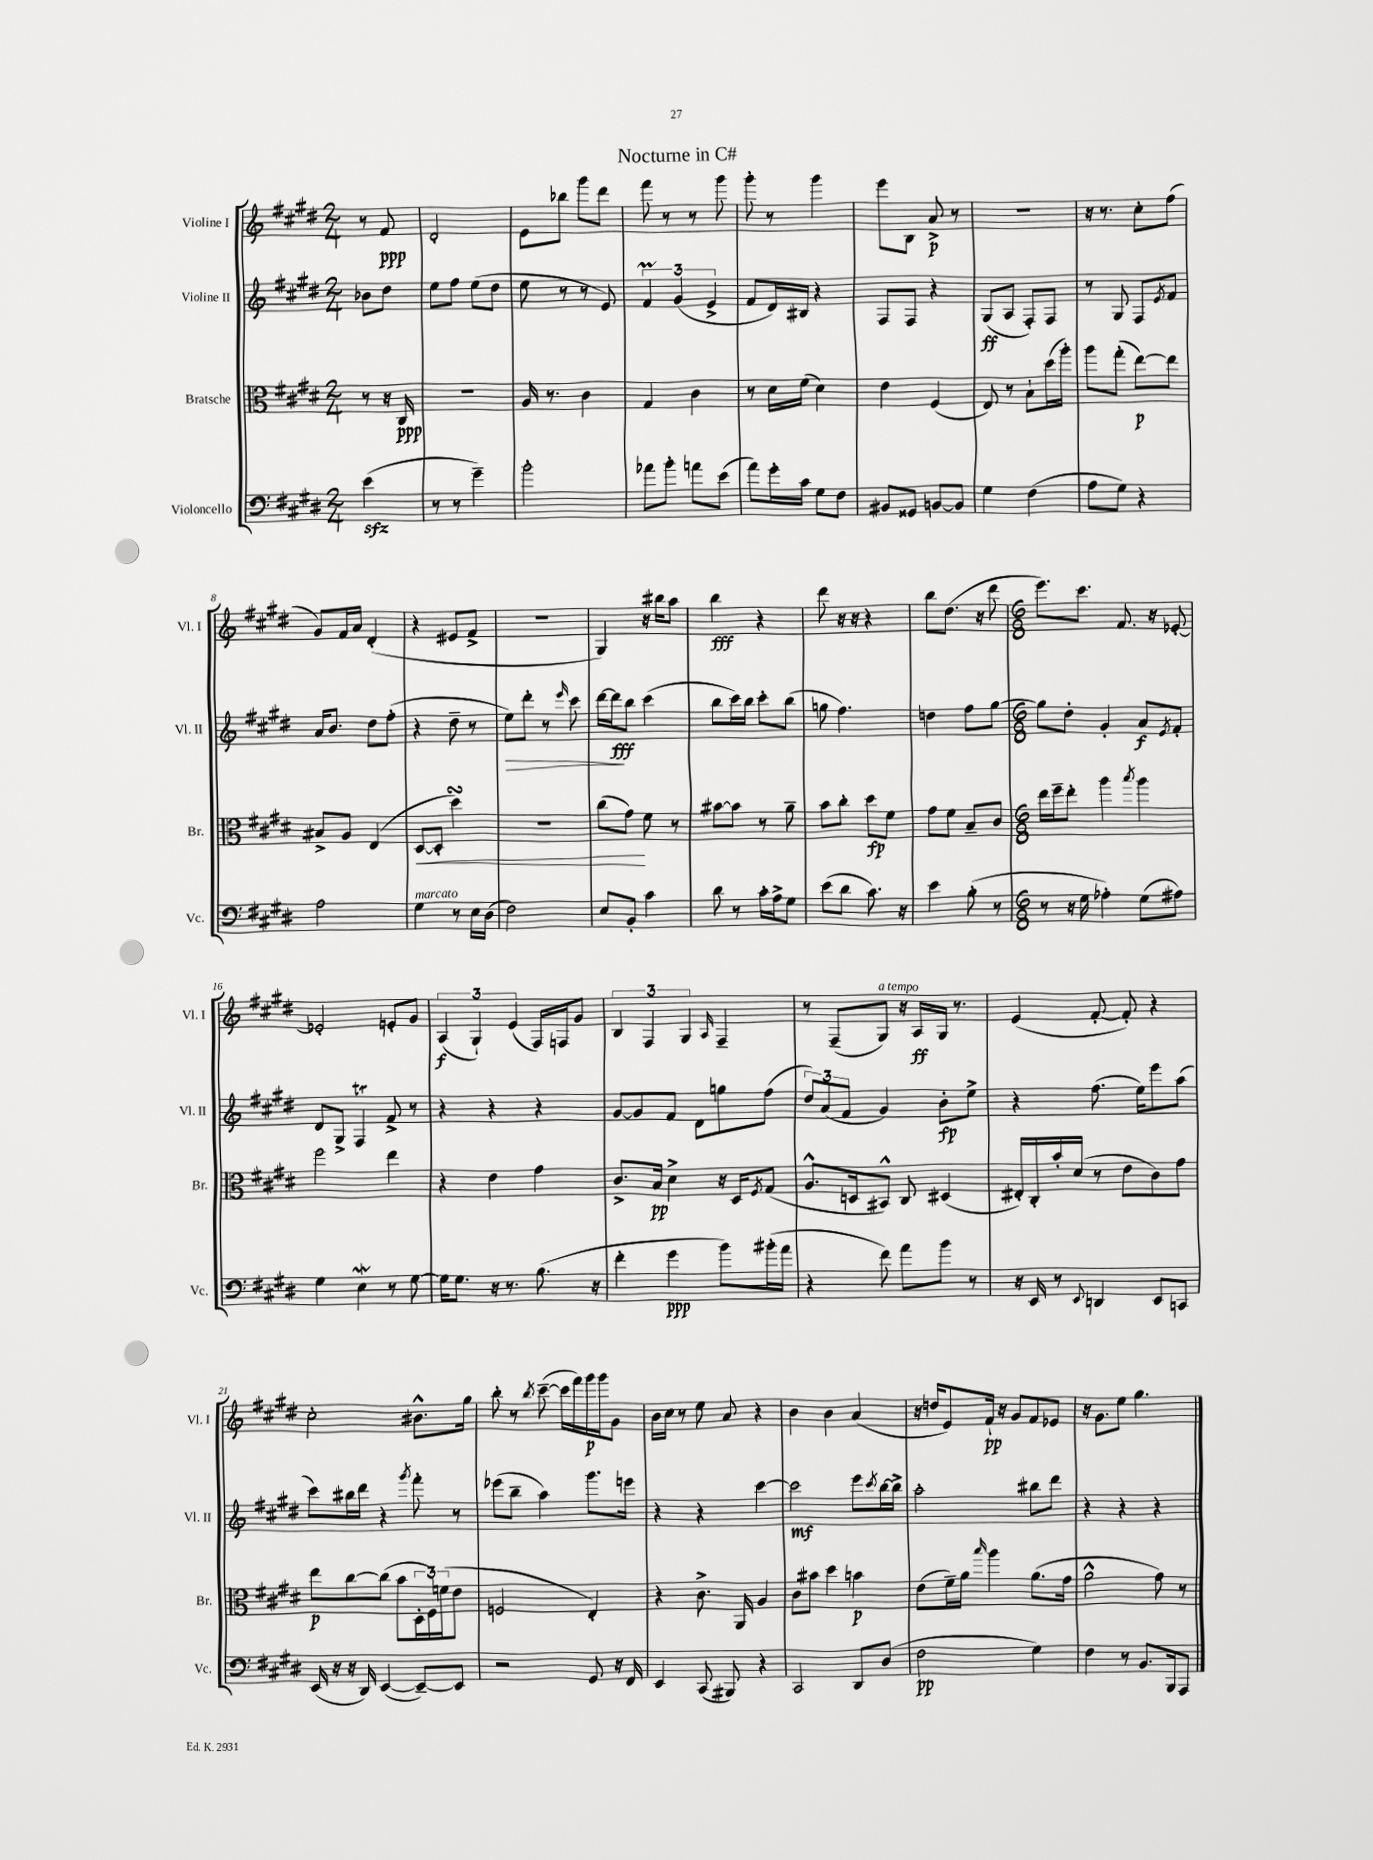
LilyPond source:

\header { title = "Nocturne in C#" }
<<
\new StaffGroup <<
\new Staff = "s0" \with { instrumentName = "Violine I" shortInstrumentName = "Vl. I" } {
    \clef treble \key e \major \numericTimeSignature \time 2/4 \partial 4
    r8 fis'8\ppp |
    dis'2-. |
    e'8 bes''8 gis'''8 dis'''8 |
    fis'''8 r8 r8 gis'''8 |
    gis'''8-. r8 gis'''4 |
    e'''8 b8 a'8->\p r8 |
    r2 |
    r16 r8. cis''8-. fis''8( |
    gis'8) fis'16 a'16 dis'4-.( |
    r4 eis'8 fis'8-> |
    R2 |
    gis4) r16 bis''16 a''8 |
    b''4\fff r4 |
    dis'''8 r16 r16 r4 |
    b''8 dis''8.( r16 dis'''8 |
    \numericTimeSignature \time 6/8 e'''8.) cis'''8. fis'8. r16 ees'8~-. |
    ees'2-. e'8-. gis'8 |
    \tuplet 3/2 { a4\f( gis4-!) e'4( } fis16) f16 gis'8 |
    \tuplet 3/2 { b4 fis4 gis4 } \grace { a16 } fis4-- |
    r8 fis8--( gis8^\markup { \italic "a tempo" }) r16 a16\ff gis16 r8. |
    e'4( fis'8~-. fis'8-.) r4 |
    cis''2-. bis'8.-^ gis''16 |
    b''8-. r8 \acciaccatura { b''8 } cis'''8~--( cis'''16 fis'''16) gis'''16\p gis'''16 gis'8 |
    b'16 cis''16 r8 e''8 a'8 r4 |
    b'4 b'4 a'4( |
    r16 d''16 e'8) fis'16-!\pp r16 gis'8 fis'8 ees'8 |
    r16 gis'8. e''8 gis''4. \bar "|." |
}
\new Staff = "s1" \with { instrumentName = "Violine II" shortInstrumentName = "Vl. II" } {
    \clef treble \key e \major \numericTimeSignature \time 2/4 \partial 4
    bes'8 dis''8 |
    e''8 fis''8 e''8( dis''8 |
    e''8 r8 r8 e'8) |
    \tuplet 3/2 { fis'4\prall gis'4( e'4-> } |
    fis'8 dis'16) bis16 r4 |
    fis8 fis8 r4 |
    gis8\ff( a8 fis8-.) fis8 |
    r8 gis8 fis8 \acciaccatura { e'8 } fis'8 |
    a'16 b'8. dis''8 fis''8-.( |
    r4 dis''8-- r8 |
    e''8\>) dis'''8-. r8 \grace { e'''16 } cis'''8 |
    dis'''16~ dis'''16\fff\! b''8 cis'''4( |
    b''8 cis'''16) b''16 cis'''8-. b''8( |
    g''8 fis''4.) |
    d''4 fis''8 gis''8~ |
    \numericTimeSignature \time 6/8 gis''8 dis''8-. gis'4-. a'8\f \acciaccatura { e'8 } fis'8-. |
    dis'8 gis8-> fis4\trill fis'8-> r8 |
    r4 r4 r4 |
    gis'8~ gis'8 fis'8 dis'8 g''8 fis''8( |
    \tuplet 3/2 { dis''8) a'8( fis'8 } gis'4) b'8-.\fp e''8-> |
    r4 fis''8.( e''16) e'''8 a''8( |
    cis'''8) bis''16 dis'''16 r4 \acciaccatura { gis'''8 } fis'''8-. r8 |
    ees'''8( b''8-- a''4) gis'''8. e'''16 |
    r4 r4 cis'''4~ |
    cis'''2\mf e'''8 \acciaccatura { cis'''8 } b''16~ b''16-> |
    a''2-. bis''8 dis'''8 |
    r4 r4 r4 \bar "|." |
}
\new Staff = "s2" \with { instrumentName = "Bratsche" shortInstrumentName = "Br." } {
    \clef alto \key e \major \numericTimeSignature \time 2/4 \partial 4
    r8 r16 cis16\ppp |
    r2 |
    a16 r8. cis'4 |
    gis4 cis'4 |
    r8 dis'16 fis'16( dis'4) |
    e'4 fis4( |
    e8) r8 b8-! dis''16( a''16-.) |
    a''8 gis''8-.( e''8~\p) e''8 |
    bis8-> a8 e4( |
    dis8~\< dis8-. dis''4\turn) |
    r2 |
    cis''8( gis'8\!) fis'8 r8 |
    bis'8~ bis'8 r8 a'8-- |
    b'8 cis''8-. dis''8\fp fis'8 |
    gis'8 fis'8 b8-- cis'8 |
    \numericTimeSignature \time 6/8 e''16 fis''16-- e''8-. a''4 \acciaccatura { b''8 } a''4 |
    fis''2 e''4 |
    r4 e'4 gis'4 |
    cis'8.-> b16\pp dis'4-> r16 dis16 \acciaccatura { fis8 } gis8( |
    a8.-^ d16 bis,8-^) cis8 dis4( |
    eis16-.) cis16-. b'16-. dis'16( r8 e'8 cis'8) gis'8 |
    e''8\p cis''8~ cis''8( b'8 \tuplet 3/2 { dis16-. fis16) f'16( } e'8 |
    f2 e4-.) |
    r4 cis'8.-> a,16 a4 |
    cis'8 bis'8 dis''4 b'4\p |
    e'8( fis'16--) a'16 \grace { b''16 } a''4 a'8.( gis'16 |
    a'2-^ gis'8) r8 \bar "|." |
}
\new Staff = "s3" \with { instrumentName = "Violoncello" shortInstrumentName = "Vc." } {
    \clef bass \key e \major \numericTimeSignature \time 2/4 \partial 4
    e'4\sfz( |
    r8 r8 gis'4--) |
    b'2-. |
    aes'8 b'8-. a'8 e'8( |
    a'8) gis'16-. cis'16 gis8 fis8 |
    bis,8 gisis,8 b,8~ b,8 |
    gis4 fis4( |
    a8 gis8) r4 |
    a2 |
    gis4^\markup { \italic "marcato" } r8 e16 dis16( |
    fis2) |
    e8 b,8-. cis'4 |
    dis'8 r8 cis'16-. a16-> gis8 |
    e'8( dis'8 cis'8.) r16 |
    e'4 b8-.( r8 |
    \numericTimeSignature \time 6/8 r8 r16 gis16 aes4-.) gis8( ais8) |
    gis4 e4\mordent r8 gis8~ |
    gis16 gis8. r16 r8. b8.( r16 |
    fis'4-. gis'4\ppp b'8) bis'16-.( a'16 |
    r4 fis'8) a'8 b'8 r8 |
    r16 e,16 r8 \appoggiatura { e,8 } d,4 e,8 c,8 |
    e,16( r16 r16 dis,16) e,4~( e,8~--) e,8 |
    r2 gis,8 r16 fis,16 |
    e,4 cis,8( bis,,8) r4 |
    cis,2 dis,8 dis8( |
    fis2\pp gis4) |
    fis4 r8 b,8. b,,16 a,,8 \bar "|." |
}
>>
>>
